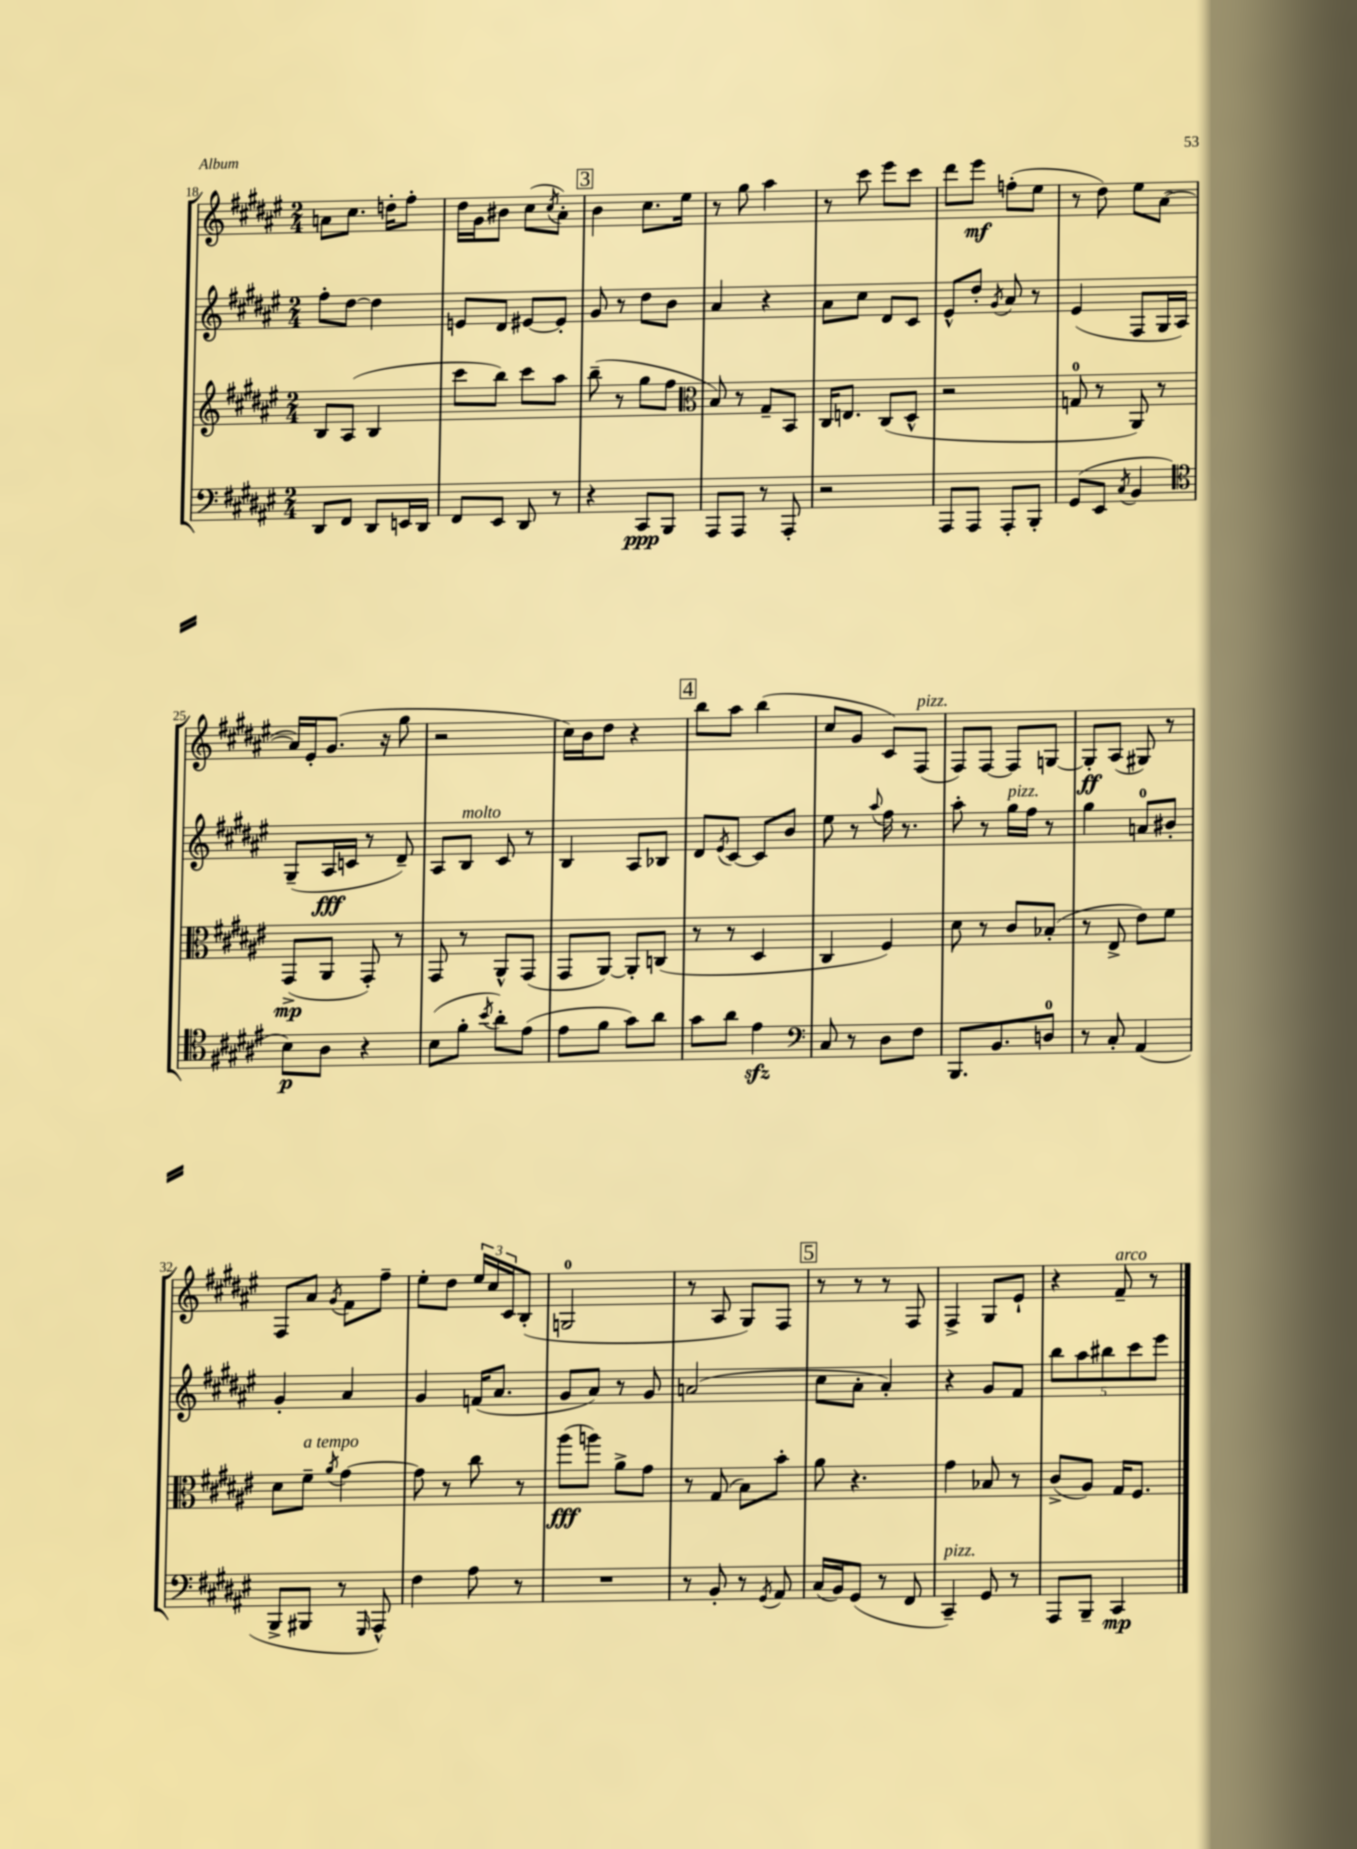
<<
\new StaffGroup <<
\new Staff = "s0" {
    \clef treble \key fis \major \numericTimeSignature \time 2/4
    a'8 cis''8. d''16-. fis''8-. |
    dis''16 gis'16 bis'8 cis''8( \acciaccatura { cis''8 } ais'8-.) |
    \mark \markup { \box "3" } b'4 cis''8. eis''16 |
    r8 gis''8 ais''4 |
    r8 cis'''8 eis'''8 cis'''8 |
    dis'''8 eis'''8\mf f''8-.( eis''8 |
    r8 dis''8) eis''8 ais'8~( |
    ais'16) eis'16-. gis'8.( r16 gis''8 |
    r2 |
    cis''16) b'16 dis''8 r4 |
    \mark \markup { \box "4" } b''8 ais''8 b''4( |
    cis''8 gis'8 cis'8) fis8^\markup { \italic "pizz." }( |
    fis8) fis8~ fis8 g8~ |
    g8-.\ff ais8( gis8) r8 |
    fis8 ais'8 \acciaccatura { gis'8 } fis'8 fis''8-- |
    eis''8-. dis''8 \tuplet 3/2 { eis''16 cis''16 cis'16 } b8-.( |
    g2-0 |
    r8 ais8 gis8) fis8 |
    \mark \markup { \box "5" } r8 r8 r8 fis8 |
    fis4-> gis8 eis'8-! |
    r4 fis'8--^\markup { \italic "arco" } r8 \bar "|." |
}
\new Staff = "s1" {
    \clef treble \key fis \major \numericTimeSignature \time 2/4
    fis''8-. dis''8~ dis''4 |
    e'8 dis'8 eis'8~ eis'8-. |
    \mark \markup { \box "3" } gis'8 r8 dis''8 b'8 |
    ais'4 r4 |
    ais'8 cis''8 dis'8 cis'8 |
    eis'8-^ dis''8-. \acciaccatura { gis'8 } ais'8 r8 |
    eis'4( fis8 gis16 ais16) |
    gis8--( ais16\fff c'16 r8 dis'8--) |
    ais8 b8^\markup { \italic "molto" } cis'8 r8 |
    b4 ais8 bes8 |
    \mark \markup { \box "4" } dis'8 \acciaccatura { eis'8 } cis'8~ cis'8 b'8 |
    eis''8 r8 \appoggiatura { ais''8 } fis''16 r8. |
    ais''8-. r8 gis''16^\markup { \italic "pizz." } fis''16 r8 |
    gis''4 a'8-0 bis'8-. |
    gis'4-. ais'4 |
    gis'4 f'16( ais'8. |
    gis'8 ais'8) r8 gis'8 |
    a'2( |
    \mark \markup { \box "5" } cis''8 ais'8-. ais'4-.) |
    r4 gis'8 fis'8 |
    \tuplet 5/4 { b''8 ais''8 bis''8 cis'''8 eis'''8 } \bar "|." |
}
\new Staff = "s2" {
    \clef treble \key fis \major \numericTimeSignature \time 2/4
    b8 ais8( b4 |
    cis'''8 b''8) cis'''8 ais''8 |
    \mark \markup { \box "3" } b''8--( r8 gis''8 fis''8 |
    \clef alto b8) r8 gis8-- b,8 |
    cis16 e8. cis8( dis8-^ |
    r2 |
    g8-0 r8 ais,8) r8 |
    gis,8->\mp( ais,8 gis,8-.) r8 |
    gis,8 r8 ais,8-^ gis,8( |
    gis,8 ais,8~) ais,8-. c8( |
    \mark \markup { \box "4" } r8 r8 dis4 |
    cis4 fis4) |
    dis'8 r8 cis'8 bes8-.( |
    r8 eis8-> eis'8) fis'8 |
    dis'8 fis'8--^\markup { \italic "a tempo" } \acciaccatura { ais'8 } gis'4~ |
    gis'8 r8 cis''8 r8 |
    ais''8\fff( a''8) ais'8-> gis'8 |
    r8 gis8( b8) b'8-. |
    \mark \markup { \box "5" } ais'8 r4. |
    gis'4 bes8 r8 |
    cis'8->( ais8) gis16 fis8. \bar "|." |
}
\new Staff = "s3" {
    \clef bass \key fis \major \numericTimeSignature \time 2/4
    dis,8 fis,8 dis,8 e,16 dis,16 |
    fis,8 eis,8 dis,8 r8 |
    \mark \markup { \box "3" } r4 cis,8\ppp b,,8 |
    ais,,8 ais,,8 r8 ais,,8-. |
    r2 |
    ais,,8 ais,,8 ais,,8-. b,,8-. |
    gis,8( eis,8 \acciaccatura { cis8 } b,4 |
    \clef tenor b8\p) ais8 r4 |
    b8( fis'8-. \acciaccatura { b'8 } ais'8-.) eis'8( |
    eis'8 fis'8 gis'8) ais'8 |
    \mark \markup { \box "4" } gis'8 ais'8 eis'4\sfz |
    \clef bass cis8 r8 dis8 fis8 |
    b,,8. b,8. d8-0 |
    r8 cis8-. ais,4( |
    b,,8-> bis,,8 r8 \grace { gis,,16 } ais,,8-^) |
    fis4 ais8 r8 |
    R2 |
    r8 b,8-. r8 \acciaccatura { gis,8 } ais,8 |
    \mark \markup { \box "5" } cis16( b,16) gis,8( r8 fis,8 |
    cis,4--^\markup { \italic "pizz." }) gis,8 r8 |
    ais,,8 b,,8-- cis,4\mp \bar "|." |
}
>>
>>
\layout { \context { \Score currentBarNumber = #18 } }
